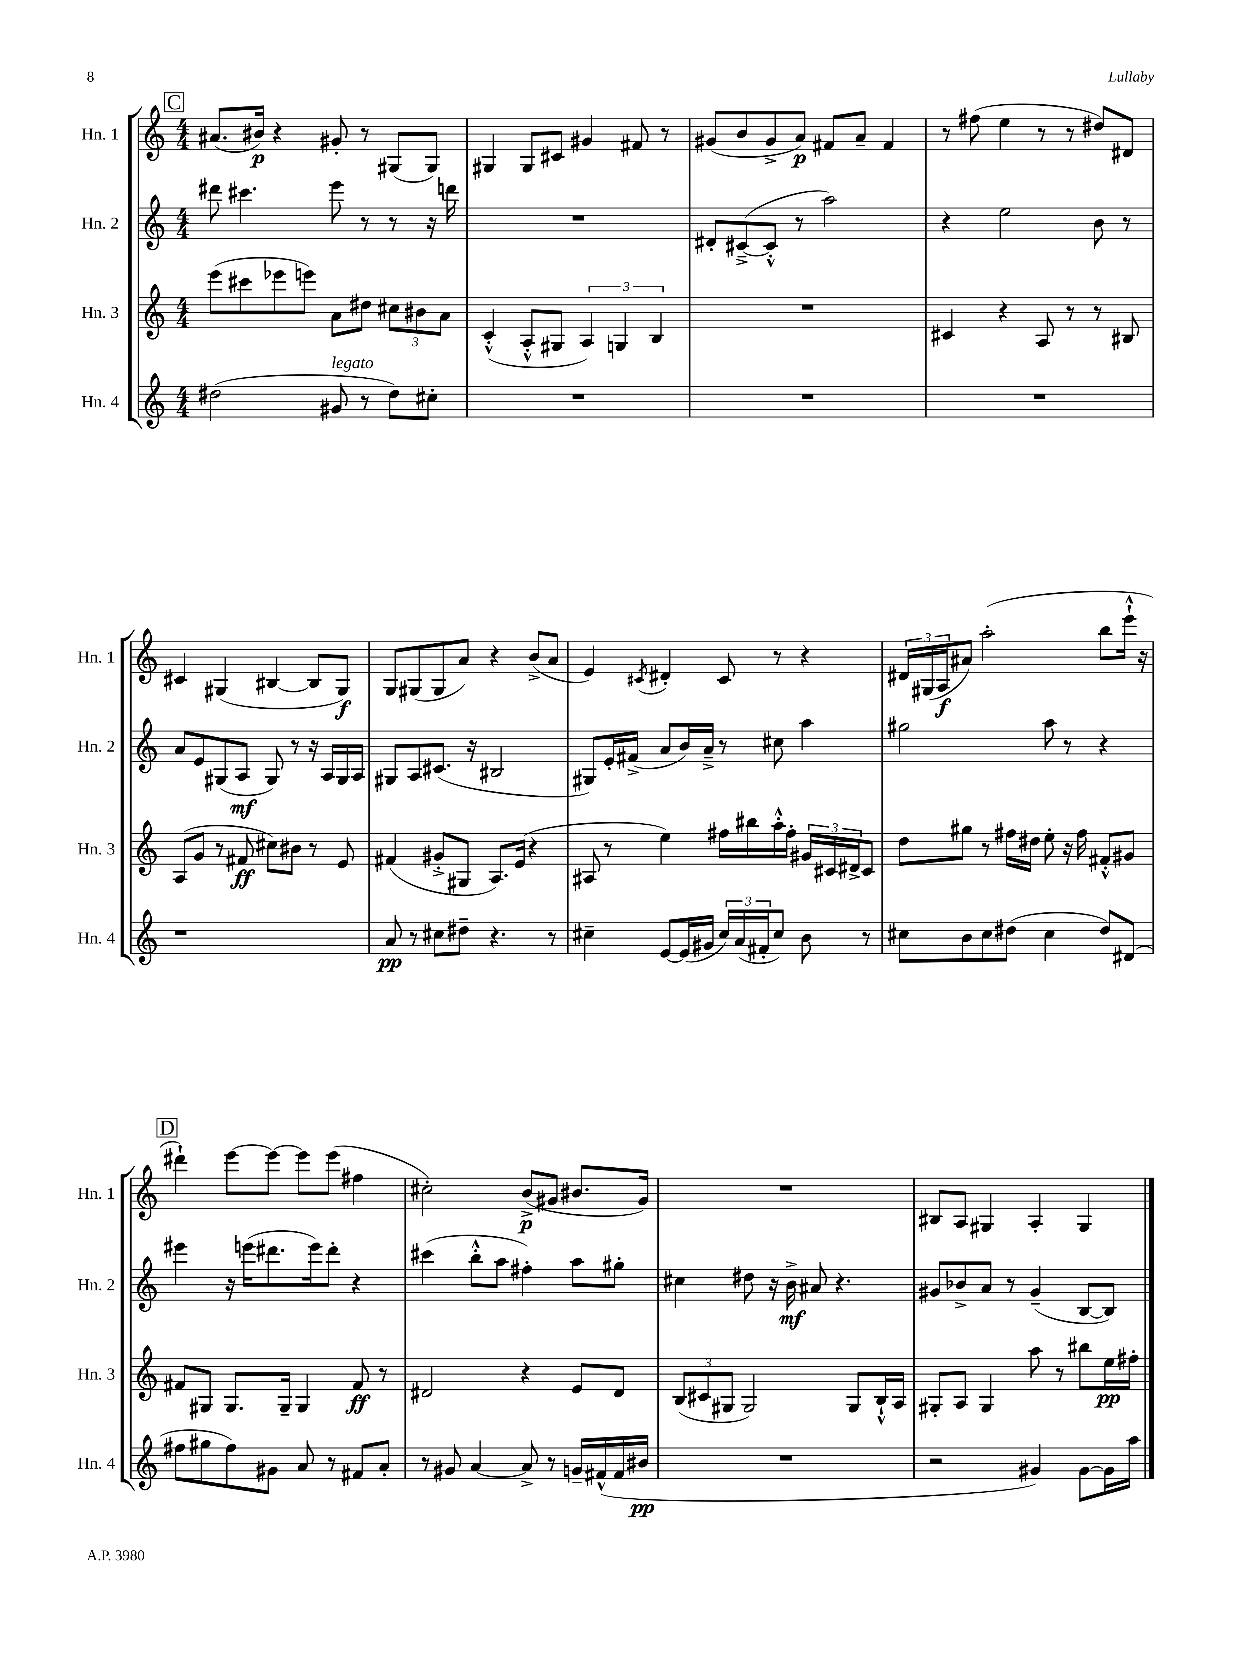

**kern	**dynam	**kern	**dynam	**kern	**dynam	**kern	**dynam
*part4	*part4	*part3	*part3	*part2	*part2	*part1	*part1
*staff4	*staff4	*staff3	*staff3	*staff2	*staff2	*staff1	*staff1
*I"Hn. 4	*	*I"Hn. 3	*	*I"Hn. 2	*	*I"Hn. 1	*
*I'Hn. 4	*	*I'Hn. 3	*	*I'Hn. 2	*	*I'Hn. 1	*
*clefG2	*	*clefG2	*	*clefG2	*	*clefG2	*
*k[]	*	*k[]	*	*k[]	*	*k[]	*
*M4/4	*	*M4/4	*	*M4/4	*	*M4/4	*
!!LO:REH:place=s1:t=C
=56	=56	=56	=56	=56	=56	=56	=56
(2dd#X\	.	(8eee\L	.	8ddd#X\	.	(8.a#X/L	.
.	.	8ccc#X\	.	4.ccc#X\	.	.	.
.	.	.	.	.	.	16b#X/Jk)	p
.	.	8eee-X\	.	.	.	4r	.
.	.	8eeen\J)	.	.	.	.	.
!LO:TX:a:i:t=legato	!	!	!	!	!	!	!
8g#X/	.	8a\L	.	8eee\	.	8g#X'/	.
8r	.	8dd#X\J	.	8r	.	8r	.
8dd#\L)	.	12cc#X\L	.	8r	.	(8G#X/L	.
.	.	12b#X\	.	.	.	.	.
8cc#X'\J	.	.	.	16r	.	8G#/J)	.
.	.	12a\J	.	.	.	.	.
.	.	.	.	16dddn\	.	.	.
=57	=57	=57	=57	=57	=57	=57	=57
1r	.	(4c'^^/	.	1r	.	4G#X/	.
.	.	8A'^^/L	.	.	.	8G#/L	.
.	.	8G#X/J	.	.	.	8c#X/J	.
.	.	6A/)	.	.	.	4g#X/	.
.	.	6Gn/	.	.	.	.	.
.	.	.	.	.	.	8f#X/	.
.	.	6B/	.	.	.	.	.
.	.	.	.	.	.	8r	.
=58	=58	=58	=58	=58	=58	=58	=58
1r	.	1r	.	8d#X'/L	.	(8g#X/L	.
.	.	.	.	([8c#X~^/	.	8b/	.
.	.	.	.	8c#'^^/J]	.	8g#^/	.
.	.	.	.	8r	.	8a/J)	p
.	.	.	.	2aa\)	.	8f#X/L	.
.	.	.	.	.	.	8a~/J	.
.	.	.	.	.	.	4f#/	.
=59	=59	=59	=59	=59	=59	=59	=59
1r	.	4c#X/	.	4r	.	8r	.
.	.	.	.	.	.	(8ff#X\	.
.	.	4r	.	2ee\	.	4ee\	.
.	.	8A/	.	.	.	8r	.
.	.	8r	.	.	.	8r	.
.	.	8r	.	8b\	.	8dd#X/L)	.
.	.	8B#X/	.	8r	.	8d#X/J	.
!!LO:LB:g=z
=60	=60	=60	=60	=60	=60	=60	=60
1r	.	(8A/L	.	8a/L	.	4c#X/	.
.	.	8g/J	.	8e/	.	.	.
.	.	8r	.	(8G#X/	.	(4G#X/	.
.	.	8f#X/	ff	8A/J	mf	.	.
.	.	8cc#X\L)	.	8G#/)	.	[4B#X/	.
.	.	8b#X\J	.	8r	.	.	.
.	.	8r	.	16r	.	8B#/L]	.
.	.	.	.	16A/LL	.	.	.
.	.	8e/	.	16G#/	.	8G#/J)	f
.	.	.	.	16A/JJ	.	.	.
=61	=61	=61	=61	=61	=61	=61	=61
8a/	pp	(4f#X/	.	8G#X/L	.	8G/L	.
8r	.	.	.	8A/	.	(8G#X/	.
8cc#X\L	.	8g#X'^/L	.	(8.c#X/J	.	8G#/	.
8dd#X~\J	.	8G#X/J	.	.	.	8a/J)	.
.	.	.	.	16r	.	.	.
4.r	.	8.A/L)	.	2B#X/	.	4r	.
.	.	(16e/Jk	.	.	.	.	.
.	.	4r	.	.	.	(8b^/L	.
8r	.	.	.	.	.	8a/J	.
=62	=62	=62	=62	=62	=62	=62	=62
4cc#X~\	.	8A#X/	.	8G#X/L)	.	4e/)	.
.	.	8r	.	16e'/L	.	.	.
.	.	.	.	(16f#X^/JJ	.	.	.
.	.	.	.	.	.	8qc#X/	.
[8e/L	.	4ee\)	.	8a/L	.	4d#X'/	.
(16e/L]	.	.	.	16b/L)	.	.	.
16g#X/JJ	.	.	.	16a~^/JJ	.	.	.
24cc#/LL)	.	16ff#X\LL	.	8r	.	8c#/	.
(24a/	.	.	.	.	.	.	.
.	.	16bb#X\	.	.	.	.	.
24f#X'/J	.	.	.	.	.	.	.
8cc#/J)	.	16aa'^^\	.	8cc#X\	.	8r	.
.	.	16ff#'\JJ	.	.	.	.	.
8b\	.	24g#X/LL	.	4aa\	.	4r	.
.	.	24c#X/	.	.	.	.	.
.	.	24d#X^/J	.	.	.	.	.
8r	.	8c#/J	.	.	.	.	.
=63	=63	=63	=63	=63	=63	=63	=63
8cc#X\L	.	8dd\L	.	2gg#X\	.	24d#X/LL	.
.	.	.	.	.	.	(24G#X/	.
.	.	.	.	.	.	24A/J	f
8b\	.	8gg#X\J	.	.	.	8a#X/J)	.
8cc#\	.	8r	.	.	.	(2aa'\	.
(8dd#X\J	.	16ff#X\LL	.	.	.	.	.
.	.	16dd#X\JJ	.	.	.	.	.
4cc#\	.	8ee'\	.	8aa\	.	.	.
.	.	16r	.	8r	.	.	.
.	.	16ff#\	.	.	.	.	.
8dd#/L)	.	8f#X'^^/L	.	4r	.	8bb\L	.
(8d#X/J	.	8g#X/J	.	.	.	16eee`^^\Jk	.
.	.	.	.	.	.	16r	.
!!LO:LB:g=z
!!LO:REH:place=s1:t=D
=64	=64	=64	=64	=64	=64	=64	=64
8ff#X\L	.	8f#X/L	.	4eee#X\	.	4ddd#X`\)	.
8gg#X\	.	8G#X/J	.	.	.	.	.
8ff#\)	.	8.G#/L	.	16r	.	[8eee\L	.
.	.	.	.	(16eeen\KL	.	.	.
8g#X\J	.	.	.	8.ddd#X\	.	8eee\J_	.
.	.	16G#~/Jk	.	.	.	.	.
8a/	.	4G#/	.	.	.	8eee\L]	.
.	.	.	.	16eee\k)	.	.	.
8r	.	.	.	8ddd#'\J	.	(8eee\J	.
8f#X/L	.	8f#/	ff	4r	.	4ff#X\	.
8a'/J	.	8r	.	.	.	.	.
=65	=65	=65	=65	=65	=65	=65	=65
8r	.	2d#X/	.	(4ccc#X\	.	2cc#X'\)	.
8g#X/	.	.	.	.	.	.	.
[4a/	.	.	.	8bb'^^\L	.	.	.
.	.	.	.	8aa\J	.	.	.
8a^/]	.	4r	.	4ff#X'\)	.	(8b^/L	p
8r	.	.	.	.	.	8g#X/J	.
16gn~/LL	.	8e/L	.	8aa\L	.	8.b#X/L	.
(16f#X^^/	.	.	.	.	.	.	.
16f#/	.	8d#/J	.	8gg#X'\J	.	.	.
16b#X/JJ	pp	.	.	.	.	16g#/Jk)	.
=66	=66	=66	=66	=66	=66	=66	=66
1r	.	(12B/L	.	4cc#X\	.	1r	.
.	.	12c#X/	.	.	.	.	.
.	.	12G#X/J	.	.	.	.	.
.	.	2G#/)	.	8dd#X\	.	.	.
.	.	.	.	16r	.	.	.
.	.	.	.	16b^\	mf	.	.
.	.	.	.	8a#X/	.	.	.
.	.	.	.	4.r	.	.	.
.	.	8G#/L	.	.	.	.	.
.	.	16B`^^/L	.	.	.	.	.
.	.	16A/JJ	.	.	.	.	.
=67	=67	=67	=67	=67	=67	=67	=67
2r	.	8G#X'/L	.	8g#X/L	.	8B#X/L	.
.	.	8A/J	.	8b-X^/	.	8A/J	.
.	.	4G#/	.	8a/J	.	4G#X/	.
.	.	.	.	8r	.	.	.
4g#X/)	.	8aa\	.	(4g#~/	.	4A'/	.
.	.	8r	.	.	.	.	.
[8g#\L	.	8bb#X\L	.	[8B/L	.	4G#/	.
16g#\L]	.	16ee\L	pp	8B/J])	.	.	.
16aa\JJ	.	16ff#X'\JJ	.	.	.	.	.
==	==	==	==	==	==	==	==
*-	*-	*-	*-	*-	*-	*-	*-
